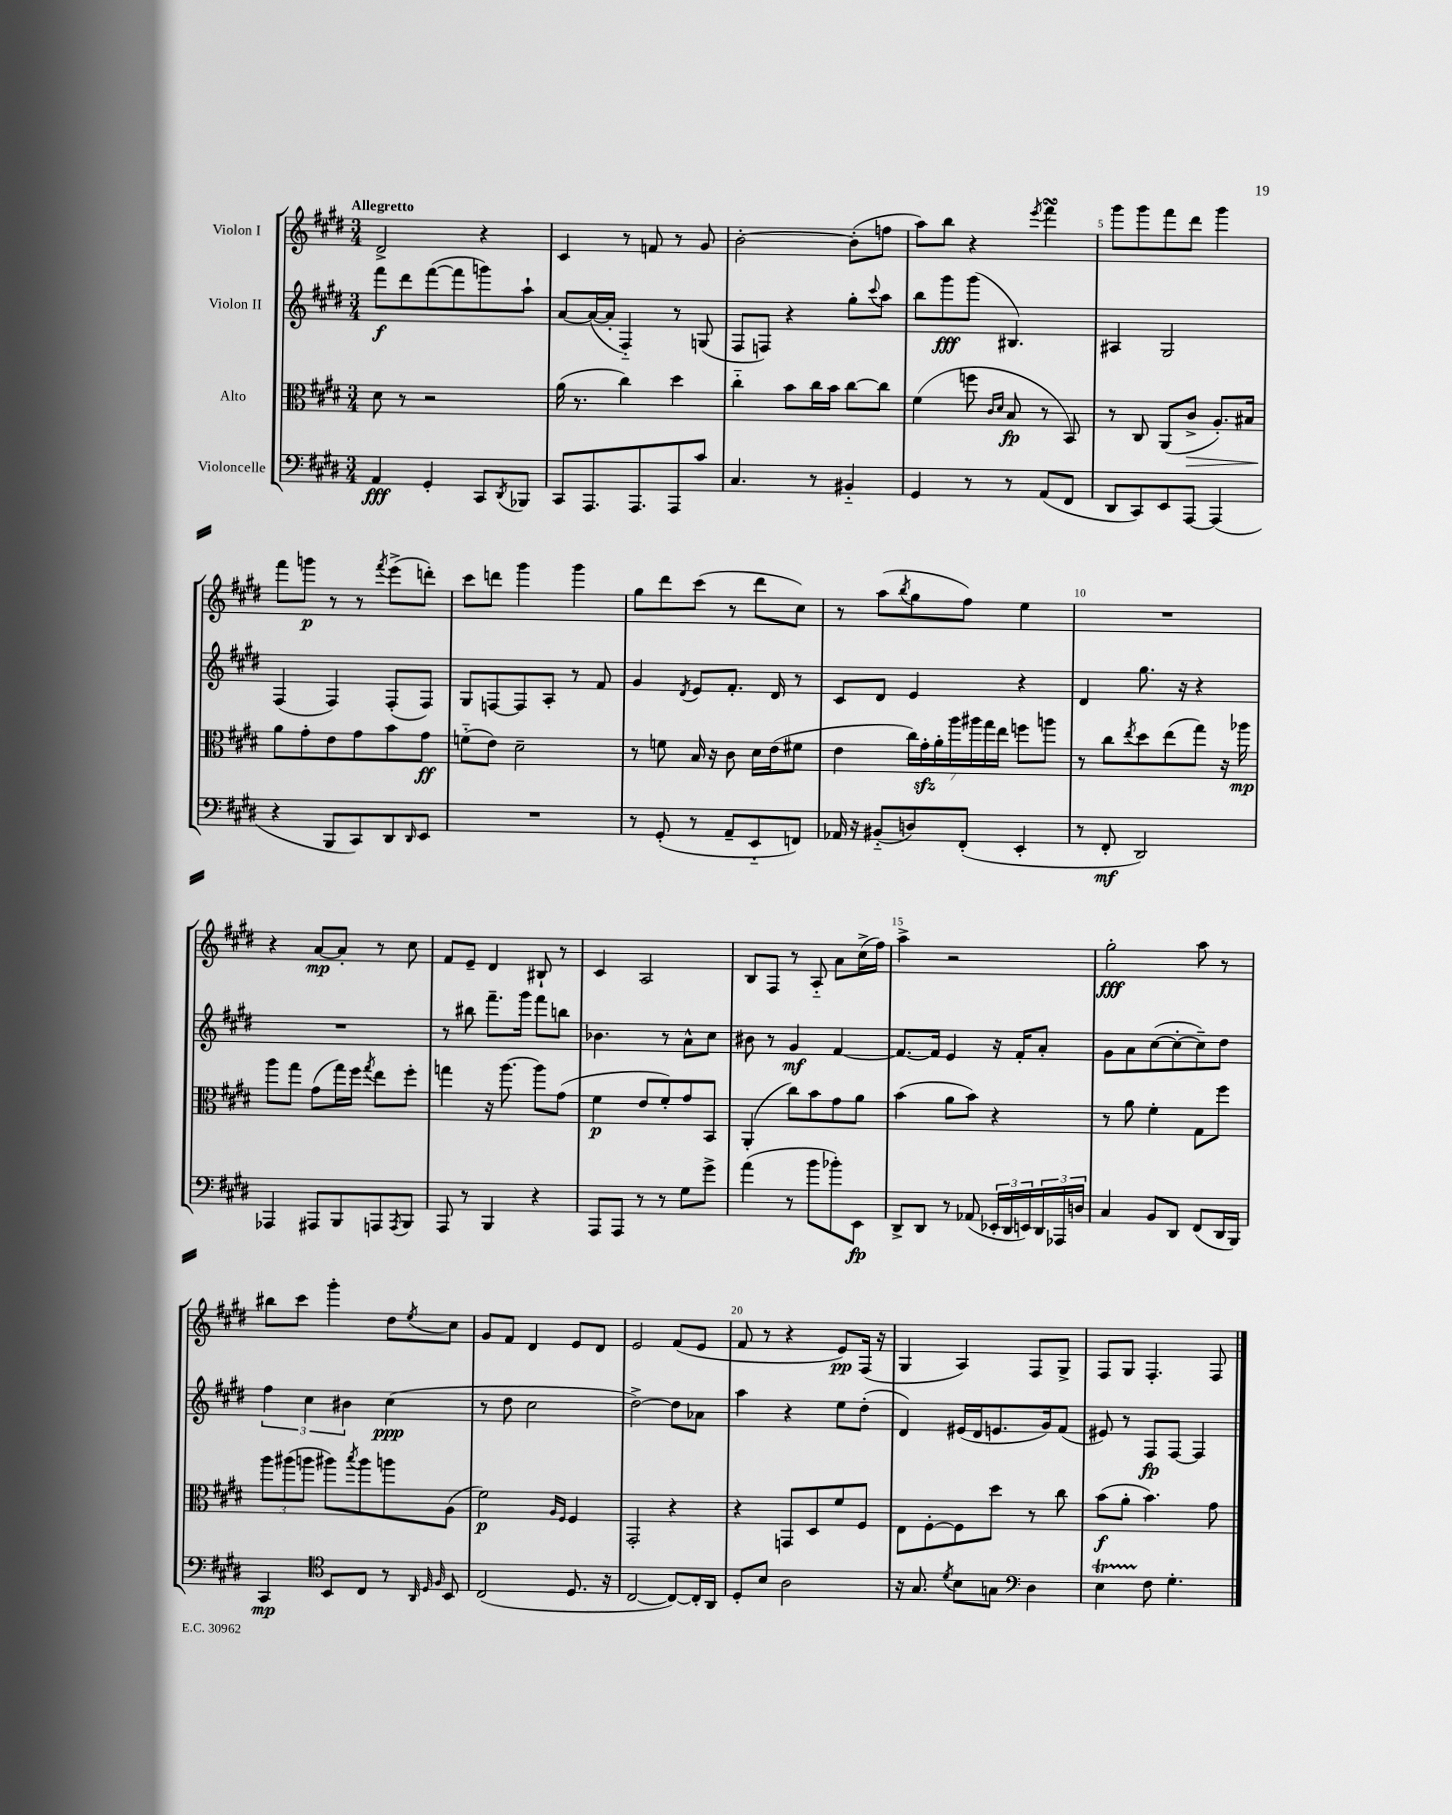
<<
\new StaffGroup <<
\new Staff = "s0" \with { instrumentName = "Violon I" } {
    \clef treble \key e \major \numericTimeSignature \time 3/4 \tempo "Allegretto"
    dis'2-> r4 |
    cis'4 r8 f'8 r8 gis'8 |
    b'2~-. b'8-.( f''8 |
    a''8) b''8 r4 \acciaccatura { e'''8 } fis'''4\turn |
    gis'''8 gis'''8 fis'''8 dis'''8 gis'''4 |
    fis'''8 g'''8\p r8 r8 \acciaccatura { fis'''8 } e'''8->( d'''8-.) |
    cis'''8 d'''8 gis'''4 gis'''4 |
    gis''8 dis'''8 cis'''8( r8 dis'''8 cis''8) |
    r8 a''8( \acciaccatura { b''8 } gis''8 fis''8) e''4 |
    R2. |
    r4 a'8~\mp a'8-. r8 cis''8 |
    fis'8 e'8-- dis'4 bis8-! r8 |
    cis'4 a2 |
    b8 fis8 r8 a8-_ a'8 cis''16->( fis''16) |
    a''4-> r2 |
    gis''2-.\fff a''8 r8 |
    bis''8 cis'''8 gis'''4-. dis''8 \acciaccatura { e''8 } cis''8 |
    gis'8 fis'8 dis'4 e'8 dis'8 |
    e'2 fis'8( e'8 |
    fis'8 r8 r4 e'8\pp) fis16( r16 |
    gis4 a4) fis8 gis8-> |
    fis8 gis8 fis4.-. fis8 \bar "|." |
}
\new Staff = "s1" \with { instrumentName = "Violon II" } {
    \clef treble \key e \major \numericTimeSignature \time 3/4
    fis'''8\f dis'''8 fis'''8~( fis'''8 g'''8) a''8-! |
    a'8~ a'16~( a'16-. fis4-_) r8 g8( |
    fis8 f8) r4 gis''8-. \appoggiatura { cis'''8 } a''8 |
    b''8 gis'''8\fff gis'''8( bis4.) |
    ais4 gis2 |
    fis4( fis4) fis8-.( fis8) |
    gis8 f8~ f8 a8-. r8 fis'8 |
    gis'4 \acciaccatura { dis'8 } e'8 fis'8.-. dis'16 r8 |
    cis'8 dis'8 e'4 r4 |
    dis'4 gis''8. r16 r4 |
    R2. |
    r8 bis''8 fis'''8.-- gis'''16 fis'''8 b''8 |
    bes'4. r8 a'8-^ cis''8 |
    bis'8 r8 gis'4\mf fis'4~ |
    fis'8.~ fis'16 e'4 r16 fis'16-. a'8-. |
    gis'8 a'8 cis''8~( cis''8~-. cis''8--) dis''8 |
    \tuplet 3/2 { fis''4 cis''4 bis'4 } cis''4\ppp( |
    r8 dis''8 cis''2 |
    dis''2~->) dis''8 aes'8 |
    a''4 r4 e''8 dis''8-.( |
    dis'4) eis'16( dis'16 e'8. gis'16) fis'8( |
    eis'8) r8 fis8\fp fis8~ fis4 \bar "|." |
}
\new Staff = "s2" \with { instrumentName = "Alto" } {
    \clef alto \key e \major \numericTimeSignature \time 3/4
    dis'8 r8 r2 |
    a'16( r8. cis''4) dis''4 |
    cis''4-_ b'8 cis''16 b'16 cis''8~ cis''8 |
    fis'4( f''8 \grace { cis'16 dis'16 } b8\fp r8 b,8) |
    r8 cis8 a,8( cis'8->\> a8.-.) bis16 |
    a'8\! gis'8-. e'8 gis'8 b'8 gis'8\ff |
    f'8-_( e'8) dis'2-- |
    r8 f'8 b16 r16 cis'8 dis'16 e'16( fis'8 |
    e'4 \tuplet 7/4 { cis''16) gis'16-.\sfz a'16-. a''16 ais''16 gis''16 e''16 } f''8 a''8 |
    r8 cis''8 \acciaccatura { e''8 } dis''8 e''8( gis''8) r16 aes''16\mp |
    a''8 gis''8 gis'8( gis''16) fis''16 \acciaccatura { gis''8 } e''8 fis''8-. |
    g''4 r16 a''8.~ a''8 gis'8( |
    fis'4\p e'8 fis'8-.) gis'8 b,8 |
    a,4-.( cis''8) b'8 gis'8 a'8 |
    b'4( a'8 b'8) r4 |
    r8 a'8 fis'4-. gis8 fis''8 |
    \tuplet 3/2 { a''8 ais''8( a''8 } ais''8) \acciaccatura { b''8 } ais''8 a''8 a8( |
    fis'2\p) \grace { a16 fis16 } fis4 |
    gis,2-. r4 |
    r4 g,8 dis8 fis'8 fis8 |
    e8 fis8~-. fis8 dis''8 r8 cis''8 |
    b'8\f( a'8-. b'4.) gis'8 \bar "|." |
}
\new Staff = "s3" \with { instrumentName = "Violoncelle" } {
    \clef bass \key e \major \numericTimeSignature \time 3/4
    a,4\fff gis,4-. cis,8 \acciaccatura { dis,8 } bes,,8 |
    cis,8 a,,8. a,,8. a,,8 cis'8 |
    cis4. r8 bis,4-_ |
    gis,4 r8 r8 a,8( fis,8 |
    dis,8 cis,8) e,8 a,,8~ a,,4( |
    r4 b,,8 cis,8) dis,8 \grace { dis,16 } e,8 |
    R2. |
    r8 gis,8-.( r8 a,8-- e,8-_ f,8) |
    aes,16 r16 bis,8-_( d8) fis,8-.( e,4-. |
    r8 fis,8-.\mf dis,2) |
    aes,,4 ais,,8 b,,8 a,,8 \acciaccatura { a,,8 } b,,8 |
    a,,8 r8 b,,4 r4 |
    a,,8 a,,8 r8 r8 gis8 gis'8-> |
    a'4( r8 b'8 bes'8-.) e,8\fp |
    dis,8-> dis,8 r8 aes,8( \tuplet 3/2 { ees,16-. dis,16 e,16) } \tuplet 3/2 { dis,16 aes,,16 d16 } |
    cis4 b,8 dis,8 fis,8( dis,16 b,,16) |
    cis,4\mp \clef tenor b,8 cis8 r8 \grace { a,32 dis32 fis32 } b,8 |
    cis2( dis8. r16 |
    cis2~ cis8~) cis16-. a,16 |
    dis8-. b8 a2 |
    r16 gis8. \acciaccatura { dis'8 } b8 g8 \clef bass dis4 |
    e4\startTrillSpan fis8\stopTrillSpan gis4.-. \bar "|." |
}
>>
>>
\layout { \context { \Score \override BarNumber.break-visibility = ##(#f #t #t) barNumberVisibility = #(every-nth-bar-number-visible 5) } }
